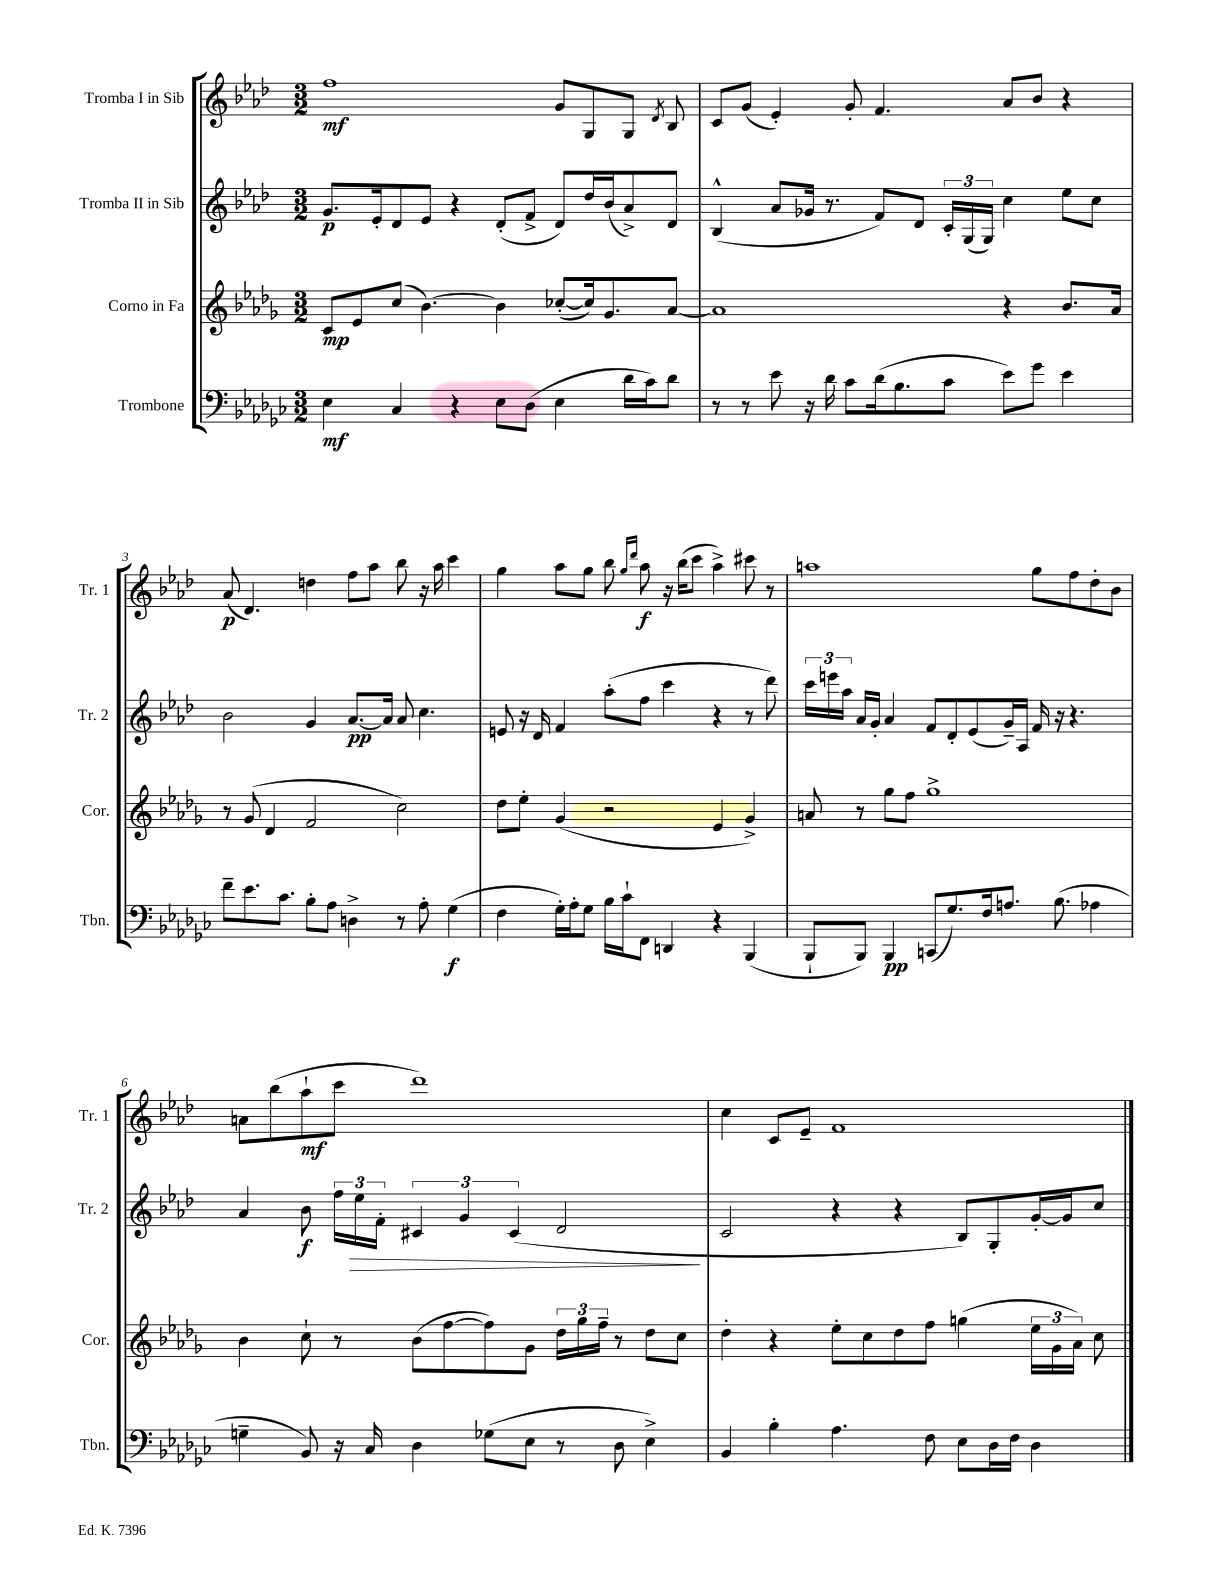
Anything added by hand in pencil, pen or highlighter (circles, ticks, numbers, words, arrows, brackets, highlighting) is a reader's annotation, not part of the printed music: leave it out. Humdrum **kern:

**kern	**kern	**kern	**kern
*staff4	*staff3	*staff2	*staff1
*clefF4	*clefG2	*clefG2	*clefG2
*k[b-e-a-d-g-c-]	*k[b-e-a-d-g-]	*k[b-e-a-d-]	*k[b-e-a-d-]
*M3/2	*M3/2	*M3/2	*M3/2
4E-	8c	8.g	1ff
.	8e-	.	.
.	.	16e-'	.
4C-	(8cc	8d-	.
.	[4.b-)	8e-	.
4r	.	4r	.
8E-	4b-]	(8d-'	.
(8D-	.	8f^	.
4E-	([8cc-'	8d-)	8g
.	16cc-])	16dd-	8G
.	8.g-	(16b-	.
16d-	.	8a-^)	8G
16c-)	.	.	.
.	.	.	8qd-
8d-	[8a-	8d-	8B-
=	=	=	=
8r	1a-]	(4B-^^	8c
8r	.	.	(8g
8e-	.	8a-	4e-')
16r	.	16g-	.
16d-	.	8.r	.
8c-	.	.	8g'
(16d-	.	8f)	4.f
8.B-	.	.	.
.	.	8d-	.
8c-	.	24c'	.
.	.	(24G	.
.	.	24G)	.
8e-)	4r	4cc	8a-
8g-	.	.	8b-
4e-	8.b-	8ee-	4r
.	.	8cc	.
.	16a-	.	.
=	=	=	=
8f~	8r	2b-	(8a-
8.e-	(8g-	.	4.d-)
.	4d-	.	.
8.c-	.	.	.
8B-'	2f	4g	4dd
8A-	.	.	.
4D^	.	[8.a-	8ff
.	.	.	8aa-
.	.	16a-]	.
8r	2cc)	8a-	8bb-
8A-'	.	4.cc	16r
.	.	.	16aa-
(4G-	.	.	4ccc
=	=	=	=
4F	8dd-	8e	4gg
.	8ee-'	16r	.
.	.	16d-	.
16G-')	(4g-	4f	8aa-
16A-'	.	.	.
8G-	.	.	8gg
16B-	2r	(8aa-'	8bb-
16c-`	.	.	.
.	.	.	16qqgg
.	.	.	16qqddd-
8FF	.	8ff	8aa-
4DD	.	4ccc	16r
.	.	.	(16bb-
.	.	.	8ccc
4r	4e-	4r	4aa-^)
(4BBB-	4g-^)	8r	8ccc#
.	.	8ddd-)	8r
=	=	=	=
8BBB-`	8a	24ccc	1aa
.	.	24eee	.
.	.	24aa-	.
8BBB-)	8r	16a-	.
.	.	16g'	.
4BBB-	8gg-	4a-	.
.	8ff	.	.
(8CC	1gg-^	8f	.
8.G-)	.	8d-'	.
.	.	(8e-	.
16F	.	.	.
8.A	.	16g~)	.
.	.	16A-	.
.	.	16f	8gg
(8.B-	.	16r	.
.	.	4.r	8ff
4A-	.	.	8dd-'
.	.	.	8b-
=	=	=	=
4G~	4b-	4a-	8a
.	.	.	(8bb-
8BB-)	8cc`	8b-	8aa-`
16r	8r	24ff	8ccc
.	.	24ee-	.
16C-	.	.	.
.	.	24f'	.
4D-	(8b-	6c#	1ddd-)
.	[8ff	.	.
.	.	6g	.
(8G-	8ff])	.	.
.	.	(6c#	.
8E-	8g-	.	.
8r	24dd-	2d-	.
.	24gg-	.	.
.	24ff~	.	.
8D-	8r	.	.
4E-^)	8dd-	.	.
.	8cc	.	.
=	=	=	=
4BB-	4dd-'	2c	4cc
4B-'	4r	.	8c
.	.	.	8e-~
4.A-	8ee-'	4r	1f
.	8cc	.	.
.	8dd-	4r	.
8F	8ff	.	.
8E-	(4gg	8B-)	.
16D-	.	8G'	.
16F	.	.	.
4D-	24ee-	[16g'	.
.	24g-	.	.
.	.	16g]	.
.	24a-)	.	.
.	8cc	8cc	.
==	==	==	==
*-	*-	*-	*-
